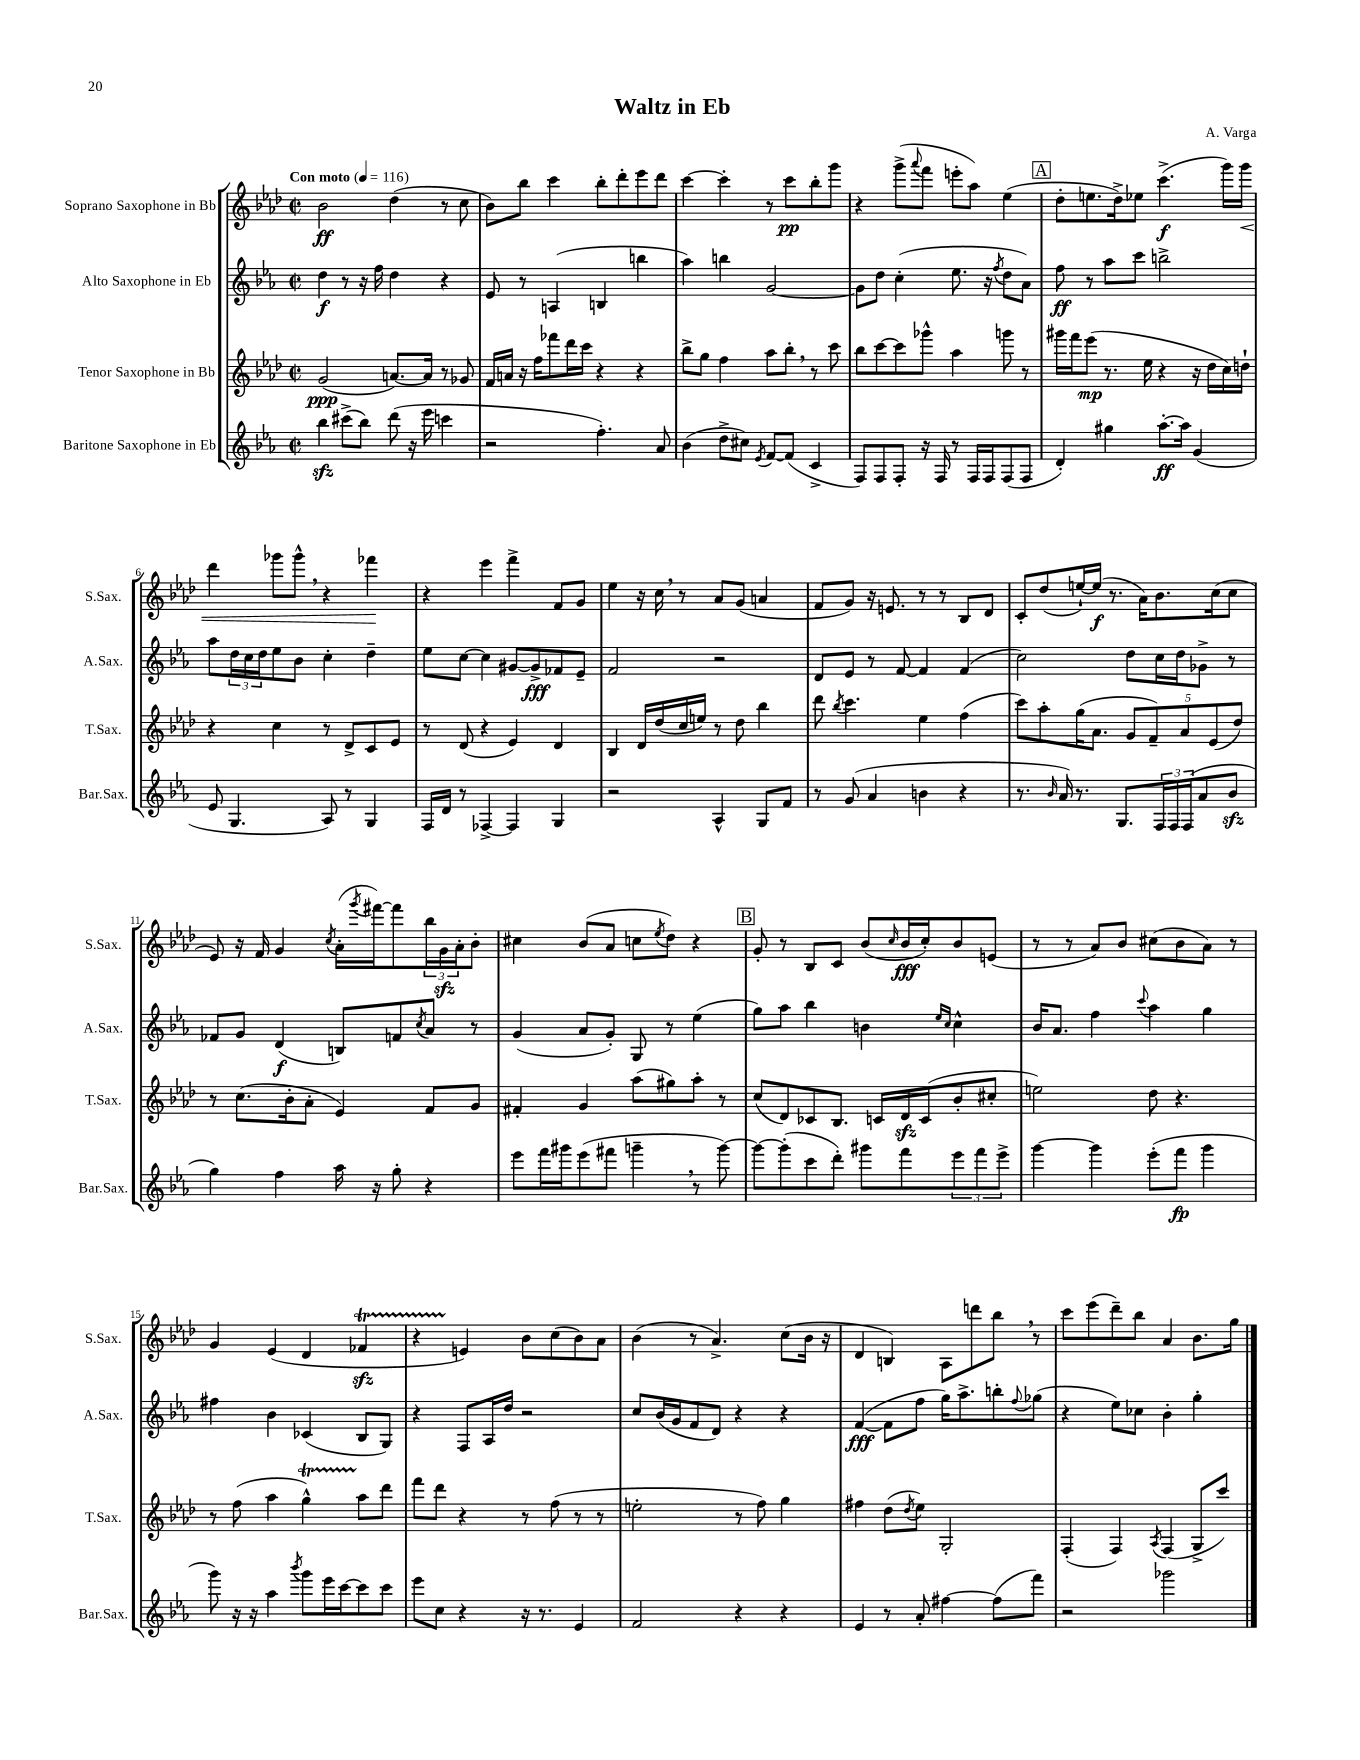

**kern	**kern	**kern	**kern
*staff4	*staff3	*staff2	*staff1
*clefG2	*clefG2	*clefG2	*clefG2
*k[b-e-a-]	*k[b-e-a-d-]	*k[b-e-a-]	*k[b-e-a-d-]
*M2/2	*M2/2	*M2/2	*M2/2
*met(c|)	*met(c|)	*met(c|)	*met(c|)
*MM116	*MM116	*MM116	*MM116
4bb-	(2g	4dd	2b-
(8ccc#^	.	8r	.
8bb-)	.	16r	.
.	.	16ff	.
(8ddd	[8.a)	4dd	(4dd-
16r	.	.	.
16eee-	16a]	.	.
4ccc	8r	4r	8r
.	8g-	.	8cc
=	=	=	=
2r	16f	8e-	8b-)
.	16a	.	.
.	16r	8r	8bb-
.	16ff	.	.
.	8fff-	(4A	4ccc
.	16ddd-	.	.
.	16ccc	.	.
4.ff')	4r	4B	8bb-'
.	.	.	8ddd-'
.	4r	4bb	8eee-
8a-	.	.	8ddd-
=	=	=	=
(4b-	8bb-^	4aa-)	[4ccc
.	8gg	.	.
8dd^	4ff	4bb	4ccc']
8cc#)	.	.	.
8qe-	.	.	.
[8f	8aa-	[2g	8r
(8f]	8bb-'	.	8ccc
4c^	8r	.	8bb-'
.	8ccc	.	8ggg
=	=	=	=
8F)	8bb-	8g]	4r
8F	[8ccc	8dd	.
8F'	8ccc]	(4cc'	(8ggg^
.	.	.	8qqaaa-
16r	8ggg-^^	.	8fff
16F	.	.	.
8r	4aa-	8.ee-	8eee'
16F	.	.	8aa-)
16F	.	16r	.
.	.	8qff	.
(8F	8ggg	8dd	(4ee-
8F	8r	8a-)	.
=	=	=	=
4d')	16ggg#	8ff	8dd-'
.	16fff	.	.
.	(8eee-	8r	8.ee
4gg#	8.r	8aa-	.
.	.	.	16dd-^)
.	.	8ccc	8ee-
.	16ee-	.	.
[8.aa-'	4r	2bb^	(4.ccc^
16aa-]	.	.	.
(4g	16r	.	.
.	16dd-	.	.
.	16cc)	.	16ggg)
.	16dd`	.	16ggg
=	=	=	=
8e-	4r	8aa-	4ddd-
4.G	.	24dd	.
.	.	24cc	.
.	.	24dd	.
.	4cc	8ee-	8ggg-
.	.	8b-	8ggg-^^
8A-)	8r	4cc'	4r
8r	8d-^	.	.
4G	8c	4dd~	4fff-
.	8e-	.	.
=	=	=	=
16F	8r	8ee-	4r
16d	.	.	.
8r	(8d-	[8cc	.
[4F-^	4r	4cc]	4eee-
4F-]	4e-)	[8g#	4fff^
.	.	8g#^]	.
4G	4d-	8f-	8f
.	.	8e-~	8g
=	=	=	=
2r	4B-	2f	4ee-
.	16d-	.	16r
.	(16dd-	.	16cc
.	16cc	.	8r
.	16ee)	.	.
4A-^^	8r	2r	8a-
.	8dd-	.	(8g
8G	4bb-	.	4a
8f	.	.	.
=	=	=	=
8r	8ddd-	8d	8f
.	8qbb-	.	.
(8g	4.ccc	8e-	8g)
4a-	.	8r	16r
.	.	.	8.e
.	.	[8f	.
4b	4ee-	4f]	8r
.	.	.	8r
4r	(4ff	(4f	8B-
.	.	.	8d-
=	=	=	=
8.r	8ccc)	2cc)	8c'
.	8aa-'	.	(8dd-
16qqb-	.	.	.
16a-)	.	.	.
8.r	(16gg	.	[16ee`)
.	8.a-	.	(16ee]
.	.	.	8.r
8.G	.	.	.
.	10g	8dd	.
.	.	.	16a-)
.	10f~)	.	.
24F	.	16cc	8.b-
24F	.	.	.
.	.	16dd	.
.	10a-	.	.
(24F	.	.	.
8a-	.	8g-^	.
.	(10e-	.	.
.	.	.	(16cc
8b-	.	8r	8cc
.	10dd-)	.	.
=	=	=	=
4gg)	8r	8f-	8e-)
.	(8.cc	8g	16r
.	.	.	16f
4ff	.	(4d	4g
.	16b-'	.	.
.	8a-'	.	.
.	.	.	8qcc
16aa-	4e-)	8B)	(16a-'
.	.	.	8qggg
16r	.	.	[16fff#)
8gg'	.	8f	8fff#]
.	.	8qcc	.
4r	8f	8a-	24bb-
.	.	.	24g
.	.	.	24a-'
.	8g	8r	8b-'
=	=	=	=
8eee-	4f#'	(4g	4cc#
16fff	.	.	.
16ggg#	.	.	.
(8eee-	4g	8a-	(8b-
8fff#	.	8g')	8a-
4ggg~	(8aa-	8G	8cc
.	.	.	8qee-
.	8gg#)	8r	8dd-)
8r	8aa-'	(4ee-	4r
[8ggg)	8r	.	.
=	=	=	=
8ggg_	(8cc	8gg)	8g'
(8ggg']	8d-)	8aa-	8r
8ccc	8c-	4bb-	8B-
8ddd')	8.B-	.	8c
8ggg#	.	4b	(8b-
.	16c	.	.
.	.	.	16qqcc
8fff	16d-	.	16b-
.	(16c	.	16cc')
.	.	16qqee-	.
.	.	16qqcc	.
12eee-	8b-'	4cc^^	8b-
12fff	.	.	.
.	8cc#'	.	(8e
12eee-^	.	.	.
=	=	=	=
[4ggg	2ee)	16b-	8r
.	.	8.a-	.
.	.	.	8r
4ggg]	.	4ff	8a-)
.	.	.	8b-
.	.	8qqccc	.
(8eee-'	8dd-	4aa-	(8cc#
8fff	4.r	.	8b-
4ggg	.	4gg	8a-)
.	.	.	8r
=	=	=	=
8ggg)	8r	4ff#	4g
16r	(8ff	.	.
16r	.	.	.
4aa-	4aa-	4b-	(4e-
8qbbb-	.	.	.
8ggg	4gg^^)	(4c-	4d-
16eee-	.	.	.
[16ccc	.	.	.
8ccc]	8aa-	8B-	4f-
8ccc	8ddd-	8G)	.
=	=	=	=
8eee-	8fff	4r	4r
8cc	8ddd-	.	.
4r	4r	8F	4e)
.	.	16A-	.
.	.	16dd	.
16r	8r	2r	8b-
8.r	.	.	.
.	(8ff	.	(8cc
4e-	8r	.	8b-)
.	8r	.	8a-
=	=	=	=
2f	2ee'	8cc	(4b-
.	.	(16b-	.
.	.	16g	.
.	.	8f	8r
.	.	8d)	4.a-^)
4r	8r	4r	.
.	8ff)	.	.
4r	4gg	4r	(8cc
.	.	.	16b-
.	.	.	16r
=	=	=	=
4e-	4ff#	([4f	4d-
8r	(8dd-	8f]	4B)
.	8qdd-	.	.
8a-'	8ee-)	8ff	.
[4ff#	2G'	16gg)	8A-
.	.	8.aa-^	.
.	.	.	8ddd
(8ff#]	.	8bb'	8bb-
.	.	8qqff	.
8fff)	.	(8gg-	8r
=	=	=	=
2r	(4F'	4r	8ccc
.	.	.	(8eee-
.	4F)	8ee-)	8ddd-~)
.	.	8cc-	8bb-
.	8qA-	.	.
2ggg-	(4F	4b-'	4a-
.	8G^	4gg'	8.b-
.	8ccc)	.	.
.	.	.	16gg
==	==	==	==
*-	*-	*-	*-
